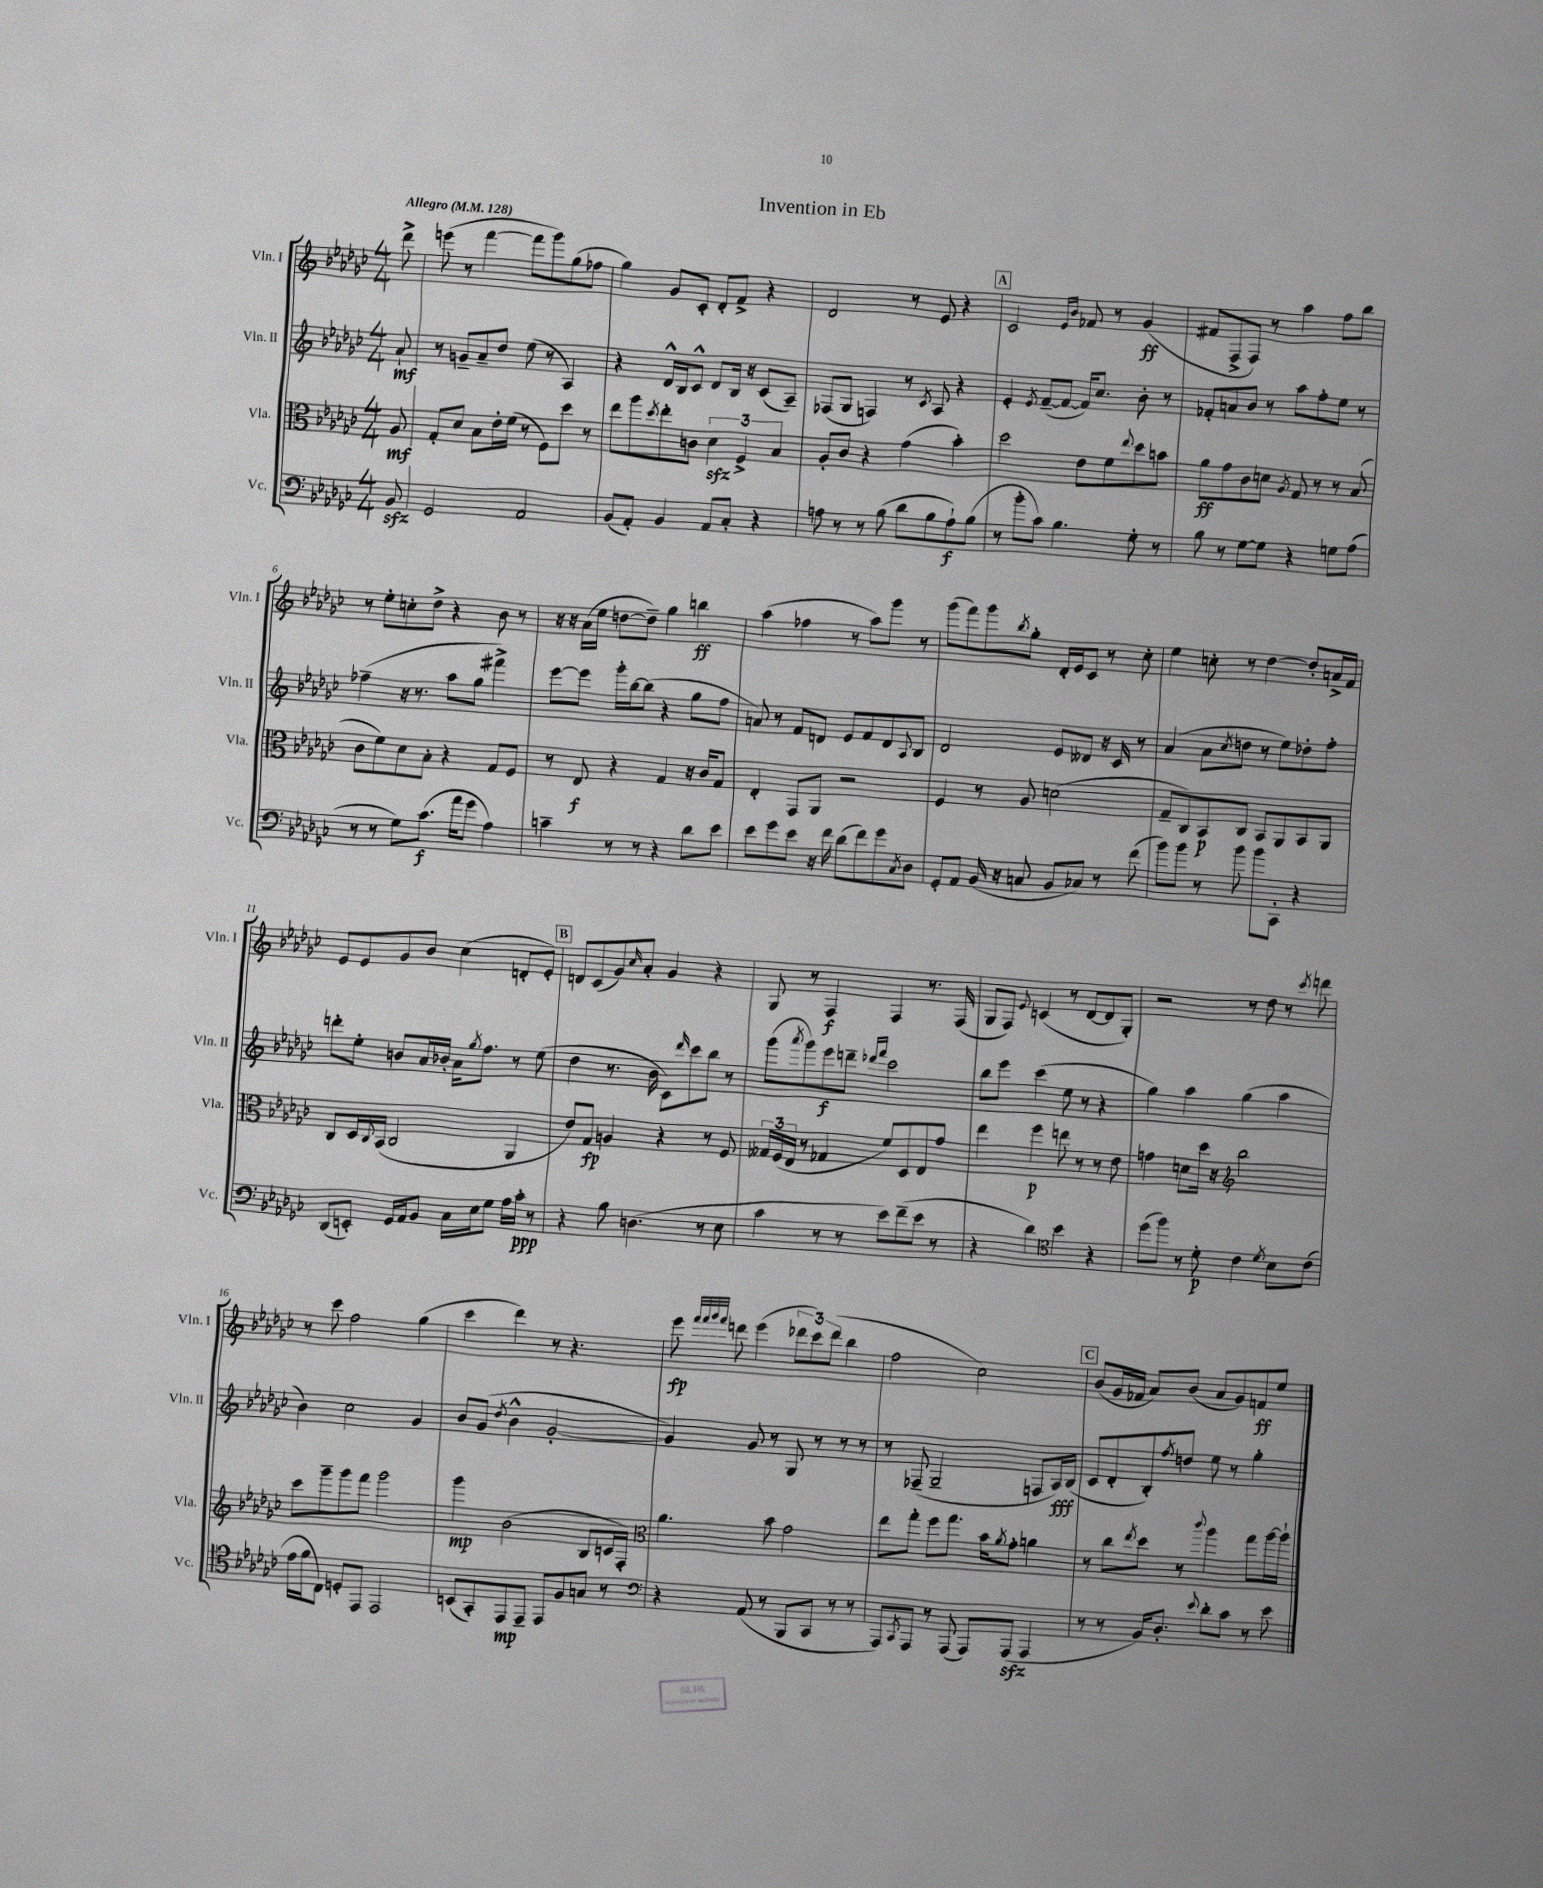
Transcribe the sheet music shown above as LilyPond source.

\header { title = "Invention in Eb" }
<<
\new StaffGroup <<
\new Staff = "s0" \with { instrumentName = "Vln. I" shortInstrumentName = "Vln. I" } {
    \clef treble \key ges \major \numericTimeSignature \time 4/4 \partial 8 \tempo "Allegro" 4 = 128
    des'''8-> |
    e'''8( r8 f'''4~ f'''8 ges'''8) ges''8( fes''8 |
    ges''4) ges'8 ces'8-. des'8-. f'8-> r4 |
    des'2 r8 ees'8 r4 |
    \mark \markup { \box "A" } ces'2 \grace { ees'16 bes'16 } fes'8 r8 ges'4\ff( |
    fis'8 f8-> f8) r8 aes''4 f''8 bes''8 |
    r8 ees''8-. c''8-. des''8-> r4 bes'8 r8 |
    r16 r16 aes'16( ees''16 d''8~ d''8--) ges''4 b''4\ff |
    aes''4( fes''4 r8 aes''8) ges'''8 r8 |
    ges'''8( f'''8) ges'''8 \acciaccatura { bes''8 } ges''8-. des'16-. ees'16 ces'8 r8 ces''8-. |
    ees''4 c''8-. r8 des''4~ des''8-. a'16-> f'16 |
    ees'8 ees'8 ges'8 bes'8 ces''4( d'8-. ees'8-.) |
    \mark \markup { \box "B" } d'8 ces'8( ges'8) \grace { ces''16 } aes'8-. ges'4 r4 |
    ges8 r8 f4\f f4 r8. f16( |
    ges8 f8) \appoggiatura { ees'8 } c'4( r8 des'8~ des'8 ges8-.) |
    r2 r8 des''8 r8 \acciaccatura { ces'''8 } d'''8 |
    r8 ces'''8 f''2 ges''4( |
    ces'''4 des'''4) r8 r4. |
    ees'''8\fp \grace { f'''32 f'''32 ges'''32 f'''32 } d'''8 ees'''4( \tuplet 3/2 { des'''8 ces'''8) des'''8( } bes''4 |
    f''2 ces''2) |
    \mark \markup { \box "C" } bes'8( ges'16 fes'16 aes'8) bes'8( aes'8 ges'8) f'8\ff ees''8 \bar "|." |
}
\new Staff = "s1" \with { instrumentName = "Vln. II" shortInstrumentName = "Vln. II" } {
    \clef treble \key ges \major \numericTimeSignature \time 4/4 \partial 8
    aes'8-!\mf |
    r8 g'8-- aes'8-- des''8 ees''8( r8 aes4) |
    r4 des'16-^ bes16 ces'8-^ des'8 bes16 r16 ces'8( aes8--) |
    fes8( ges8 f4) r8 \acciaccatura { ces'8 } aes8 r4 |
    \mark \markup { \box "A" } ees'4-. \acciaccatura { ees'8 } f'8~--( f'8~ f'16) ces''8. bes'8-. r8 |
    fes'8-. a'8 bes'8 r8 aes''8 f''8-. ees''8 r8 |
    fes''4--( r16 r8. aes''8 ges''8 fis'''4->) |
    ees'''8~ ees'''8 ges'''16-. bes''16~ bes''8( r4 ges''8 f''8 |
    a'8) r8 f'8 d'8 ees'8 f'8 d'8 \appoggiatura { aes8 } bes8 |
    des'2 ees'8 deses'8 r16 ces'16 r8 |
    aes'4( aes'8 \acciaccatura { ces''8 } d''8 r8 ees''8) des''8-. f''8-. |
    d'''8-. ees''8-. b'8 aes'16 bes'16-. aes'16 \acciaccatura { ges''8 } f''8. r8 ees''8( |
    \mark \markup { \box "B" } des''4 r8. bes'16 ces'8) \grace { des'''16 } ces'''8 bes''8 r8 |
    ges'''8( \acciaccatura { aes'''8 } ges'''8) ees'''8\f d'''8-- \grace { des'''16 f'''16 } ces'''2 |
    bes''8 ees'''8 ces'''4( ees''8 r8 r4 |
    ges''4) aes''4 ges''4( aes''4 |
    bes'4) ces''2 ges'4 |
    bes'8 ges'8( \acciaccatura { des''8 } bes'4-^ ges'2~-. |
    ges'4) ges'8 r8 ges8 r8 r8 r8 |
    r8 fes8--( ges2-- f8 aes16\fff) bes16( |
    \mark \markup { \box "C" } ces'8 des'8-. bes8-.) \acciaccatura { f''8 } d''8 ees''8 r8 ges''4-. \bar "|." |
}
\new Staff = "s2" \with { instrumentName = "Vla." shortInstrumentName = "Vla." } {
    \clef alto \key ges \major \numericTimeSignature \time 4/4 \partial 8
    aes8\mf |
    ges8-. des'8 bes8 ees'16-. f'16( r8 f8) des''8 r8 |
    ees''8 aes''8 \acciaccatura { des''8 } ees''8-. c'8 \tuplet 3/2 { des'4\sfz f4-> bes4 } |
    aes8-. ces'8 r4 ges'4( bes'4-.) |
    \mark \markup { \box "A" } des''2 ees'8 f'8 \appoggiatura { ees''8 } des''8 b'8 |
    aes'8\ff ges'8 ces'8 d'8 \acciaccatura { aes8 } ges8 r8 r8 bes8( |
    ces'8 f'8) des'8 bes8-. r4 ges8 f8 |
    r8 ees8\f r4 ges4 r16 ces'16 ges8 |
    ees4-. ges,8 aes,8 r2 |
    f4 r8 aes8 d'2( |
    ges8-- ces8) bes,8\p ces8 bes,8 aes,8 bes,8 aes,8 |
    ces8 des16 \appoggiatura { ces8 } bes,16( ces2 aes,4 |
    \mark \markup { \box "B" } ees'8) ges8\fp a4 r4 r8 f8 |
    \tuplet 3/2 { geses16 f16( ees16 } r8 ges4 f'8) des8 ees8 ges'8 |
    ees''4 f''4\p e''8 r8 r8 ees'8 |
    g'4 d'8 des''16 r16 \clef treble bes''2 |
    ces'''8 ges'''8-- ges'''8 f'''8 ges'''2 |
    ges'''4\mp bes'2( bes8 c'16 f16-.) |
    \clef alto aes'4. bes'8 ges'2 |
    ees''8 ges''8-. f''8 ges''8. bes'16 \acciaccatura { aes'8 } ges'8-. a'4 |
    \mark \markup { \box "C" } r8 ces''8 \acciaccatura { ees''8 } des''8 r8 \appoggiatura { ces'''8 } aes''4 ges''8 aes''16~ aes''16-! \bar "|." |
}
\new Staff = "s3" \with { instrumentName = "Vc." shortInstrumentName = "Vc." } {
    \clef bass \key ges \major \numericTimeSignature \time 4/4 \partial 8
    bes,8\sfz |
    ges,2 aes,2 |
    bes,8( aes,8-.) bes,4 aes,8 ces8-. r4 |
    a8 r8 r8 bes8( des'8 bes8 a8-!\f) bes8( |
    \mark \markup { \box "A" } r8 bes'8-. ces'8) bes4. ges8-. r8 |
    bes8 r8 ges8~ ges8 r4 g8 aes8( |
    r8 r8 ges8) ces'8.\f( aes'16 ges'8 aes4) |
    c'4-- r8 r8 r4 des'8 ees'8 |
    ees'8 ges'8 ees'8 r16 f'16 des'8( f'8) ges'8 \acciaccatura { ces8 } des8 |
    ges,8-. aes,8 bes,16( r16 c8 bes,8 ces8) r8 f'8( |
    bes'8) bes'8 r8 bes'8 bes'8 ces,8-. r4 |
    des,8( e,8-.) ges,16 aes,16 bes,8 ces16 ees16 ges8 aes16 ces'16-.\ppp r8 |
    \mark \markup { \box "B" } r4 bes8 d4.( r8 ees8 |
    ces'4 r8 r8 ees'8) f'8--( ees'8 r8 |
    r4 des'4) \clef tenor bes'4 r4 |
    des''8( f''8) r8 des'8-.\p ces'4 \acciaccatura { des'8 } bes8 ces'8( |
    ees'16 f'16 ces8) d8-. ees,8 ees,2 |
    b,8( ges,8-.) ees,8\mp ees,8-- ees,8 f8 g8 r8 |
    \clef bass r4 aes,8( r8 bes,,8 ces,8 r8 r8 |
    aes,,8) \acciaccatura { ces,8 } aes,,8 r8 aes,,8( aes,,8) aes,,8\sfz( aes,,4 |
    \mark \markup { \box "C" } r8 r8 bes,16) des8.-. \appoggiatura { ees'8 } des'8-. ces'8 r8 ees'8 \bar "|." |
}
>>
>>
